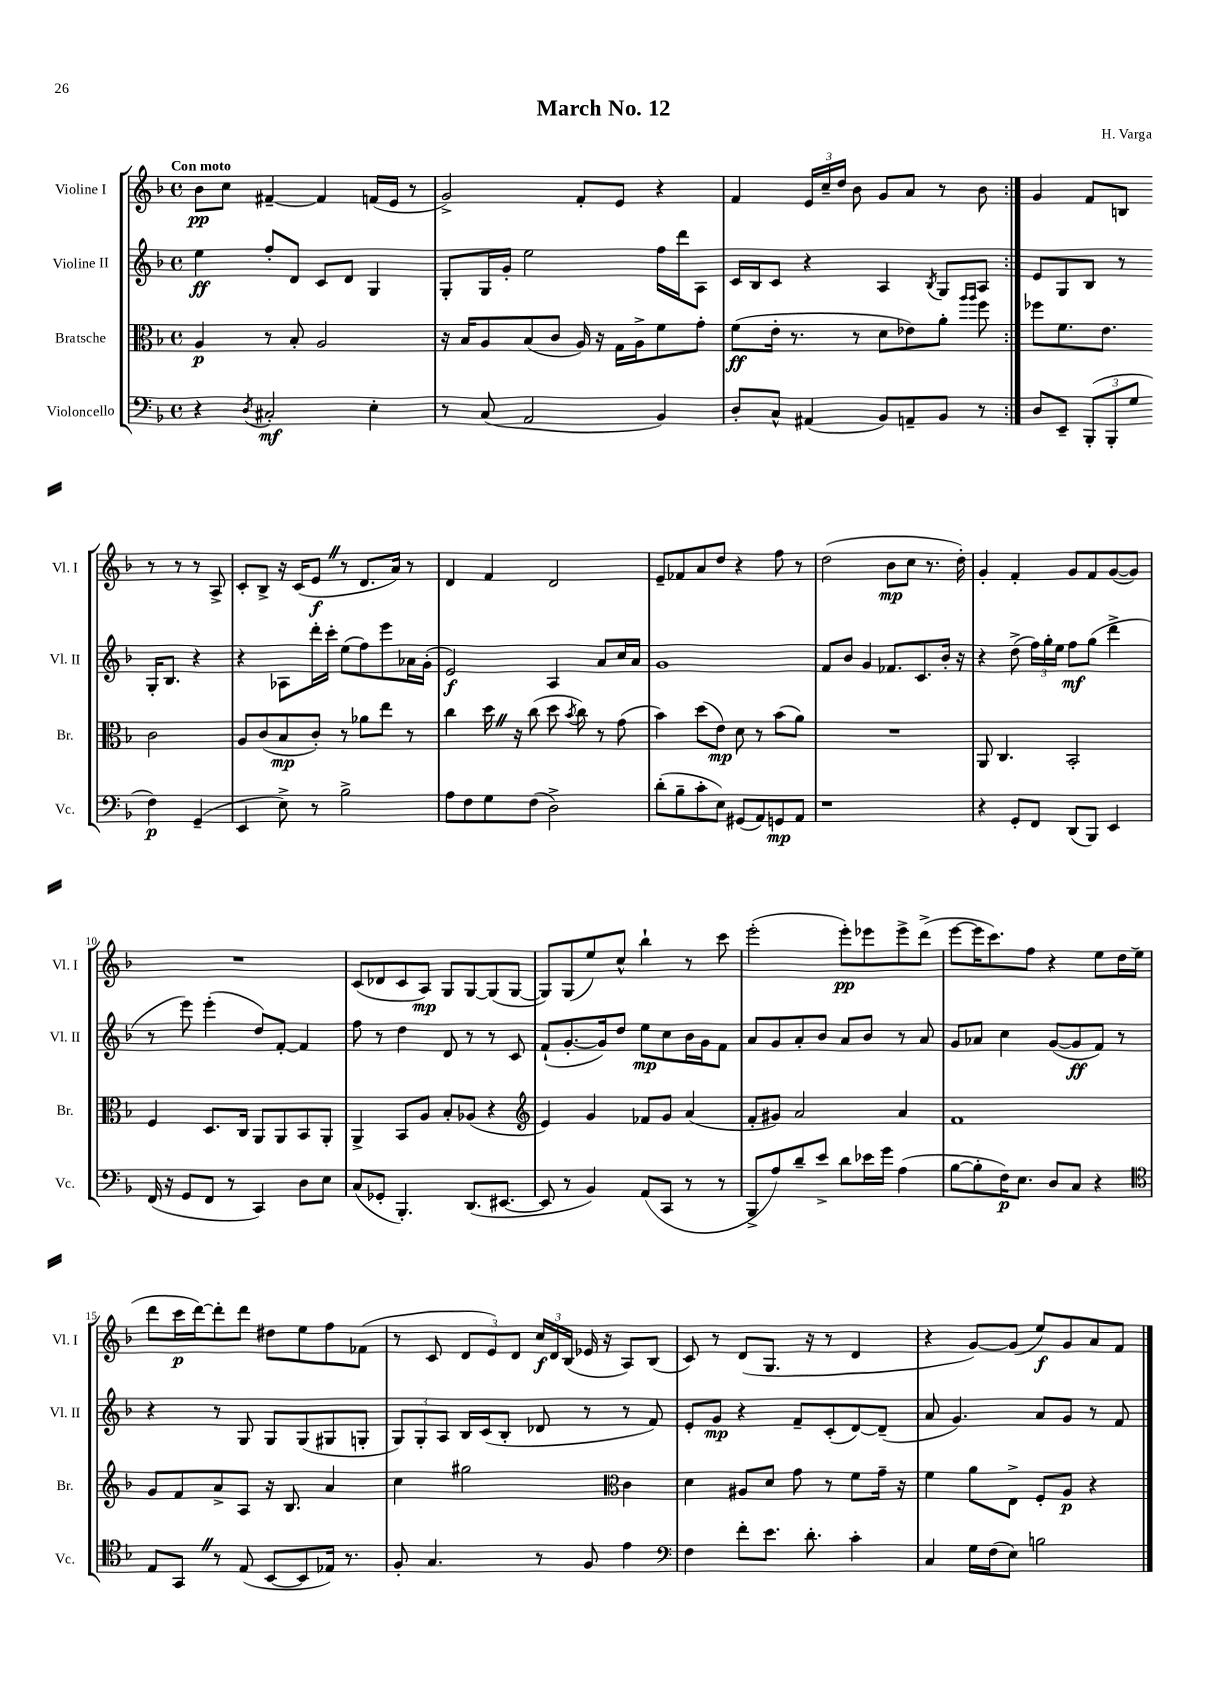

**kern	**kern	**kern	**kern
*staff4	*staff3	*staff2	*staff1
*clefF4	*clefC3	*clefG2	*clefG2
*k[b-]	*k[b-]	*k[b-]	*k[b-]
*M4/4	*M4/4	*M4/4	*M4/4
*met(c)	*met(c)	*met(c)	*met(c)
4r	4A	4ee	8b-
.	.	.	8cc
8qD	.	.	.
2C#'	8r	8ff'	[4f#~
.	8B-'	8d	.
.	2A	8c	4f#]
.	.	8d	.
4E'	.	4G	(16f
.	.	.	16e
.	.	.	8r
=	=	=	=
8r	16r	8G'	2g^)
.	16B-	.	.
(8C	8A	16G	.
.	.	16g'	.
2AA	(8B-	2ee	.
.	8c	.	.
.	16A)	.	8f'
.	16r	.	.
.	16G	.	8e
.	16A^	.	.
4BB-)	8f	16ff	4r
.	.	16ddd	.
.	8g'	8A	.
=	=	=	=
8D'	(8f	16c	4f
.	.	16B-	.
8C^^	16e'	8c	.
.	8.r	.	.
(4AA#	.	4r	24e
.	.	.	24cc~
.	.	.	24dd
.	8r	.	8b-
8BB-)	8d	4A	8g
8AA~	8e-)	.	8a
.	.	8qB-	.
8BB-	8a'	8G	8r
.	16qqaa	.	.
.	16qqaa	.	.
8r	8ff	8A	8b-
=:|!	=:|!	=:|!	=:|!
8D	8ff-	8e	4g
8EE~	8.f	8G	.
(12BBB-'	.	8B-	8f
.	8.e	.	.
12BBB-'	.	.	.
.	.	8r	8B
12G	.	.	.
4F)	2c	16G'	8r
.	.	8.B-	.
.	.	.	8r
(4GG~	.	4r	8r
.	.	.	8A^
=	=	=	=
4EE	8A	4r	8c'
.	(8c	.	8B-^
8E^)	8B-	8A-	16r
.	.	.	(16c
8r	8c')	16ddd'	8e
.	.	16ccc'	.
2B-^	8r	(8ee	8r
.	8a-	8ff)	8.d
.	8ee	8eee	.
.	.	.	16a)
.	8r	16a-	8r
.	.	(16g'	.
=	=	=	=
8A	4cc	2e)	4d
8F	.	.	.
8G	16dd	.	4f
.	16r	.	.
(8F	(8cc	.	.
2D^)	8dd	4A	2d
.	8qb-	.	.
.	8cc)	.	.
.	8r	8a	.
.	(8g	16cc	.
.	.	16a	.
=	=	=	=
(8d'	4b-)	1g	8e~
8B-~	.	.	8f-
8c'	(8dd	.	8a
8E)	8e)	.	8dd
(8GG#	8d	.	4r
8AA)	8r	.	.
8GG	(8b-	.	8ff
8AA	8a)	.	8r
=	=	=	=
1r	1r	8f	(2dd
.	.	8b-	.
.	.	4g	.
.	.	8.f-	8b-
.	.	.	8cc
.	.	8.c	.
.	.	.	8.r
.	.	16b-'	.
.	.	16r	16dd')
=	=	=	=
4r	8AA	4r	4g'
.	4.C	.	.
8GG'	.	(8dd^	4f'
8FF	.	24ff)	.
.	.	24gg'	.
.	.	24ee	.
(8DD	2BB-'	8ff	8g
8BBB-)	.	(8gg	8f
4EE	.	4ddd^	([8g
.	.	.	8g])
=	=	=	=
(16FF	4F	8r	1r
16r	.	.	.
8GG	.	8eee)	.
8FF	8.D	(4eee'	.
8r	.	.	.
.	16C	.	.
4CC)	8AA	8dd)	.
.	8AA	[8f'	.
8D	8BB-	4f]	.
8E	8AA'	.	.
=	=	=	=
(8C	4AA^	8ff	(8c
8GG-'	.	8r	8d-
4.BBB-')	8BB-	4dd	8c
.	8A	.	8A)
.	8B-'	8d	8G
(8.DD	(8A-	8r	[8G
.	4r	8r	(8G]
[8.EE#	.	.	.
.	.	8c	[8G
=	=	=	=
*	*clefG2	*	*
8EE#]	4e)	(8f`	8G])
8r	.	[8.g'	(8G
4BB-)	4g	.	8ee)
.	.	16g])	.
.	.	8dd	8cc^^
(8AA	8f-	8ee	4bb-`
8CC	8g	8cc	.
8r	(4a	16b-	8r
.	.	16g	.
8r	.	8f	8ccc
=	=	=	=
8BBB-^	8f'	8a	(2eee'
8A)	8g#)	8g	.
8d~	2a	8a'	.
8e^	.	8b-	.
8d	.	8a	8eee')
16e-	.	8b-	8eee-
16g	.	.	.
(4A	4a	8r	8eee-^
.	.	8a	(8ddd^
=	=	=	=
[8B-	1f	8g	[8eee
8B-']	.	8a-	16eee]
.	.	.	8.ccc)
16F)	.	4cc	.
8.E	.	.	.
.	.	.	8ff
8D	.	([8g	4r
8C	.	8g]	.
4r	.	8f)	8ee
.	.	8r	16dd
.	.	.	(16ee
=	=	=	=
*clefC4	*	*	*
8E	8g	4r	8ddd
8GG	8f	.	16ccc
.	.	.	[16ddd)
8r	8a^	8r	8ddd']
(8E	8A	8G	8ddd
[8BB-	16r	8G	8dd#
.	8.B-	.	.
8BB-]	.	(8G	8ee
16E-)	4a	8G#	8ff
8.r	.	.	.
.	.	8G'	(8f-
=	=	=	=
8F'	4cc	12G)	8r
.	.	12G'	.
4.G	.	.	8c
.	.	12A	.
.	2gg#	16B-	12d
.	.	(16c	.
.	.	.	12e)
.	.	8B-'	.
.	.	.	12d
8r	.	8d-	24cc
.	.	.	24d
.	.	.	(24B-
8F	.	8r	16e-
.	.	.	16r
*	*clefC3	*	*
4e	4c	8r	8A)
.	.	8f)	(8B-
=	=	=	=
*clefF4	*	*	*
4F	4d	8e'	8c)
.	.	8g	8r
8f'	8A#	4r	(8d
8.e	8d	.	8.G
.	8g	8f~	.
8.d'	.	.	16r
.	8r	(8c'	8r
4c'	8f	[8d)	4d
.	16g~	(8d~]	.
.	16r	.	.
=	=	=	=
4C	4f	8a	4r
.	.	4.g)	.
16G	8a	.	[8g)
(16F	.	.	.
8E)	8E^	.	(8g]
2B	8F'	8a	8ee)
.	8A	8g	8g
.	4r	8r	8a
.	.	8f	8f
==	==	==	==
*-	*-	*-	*-
